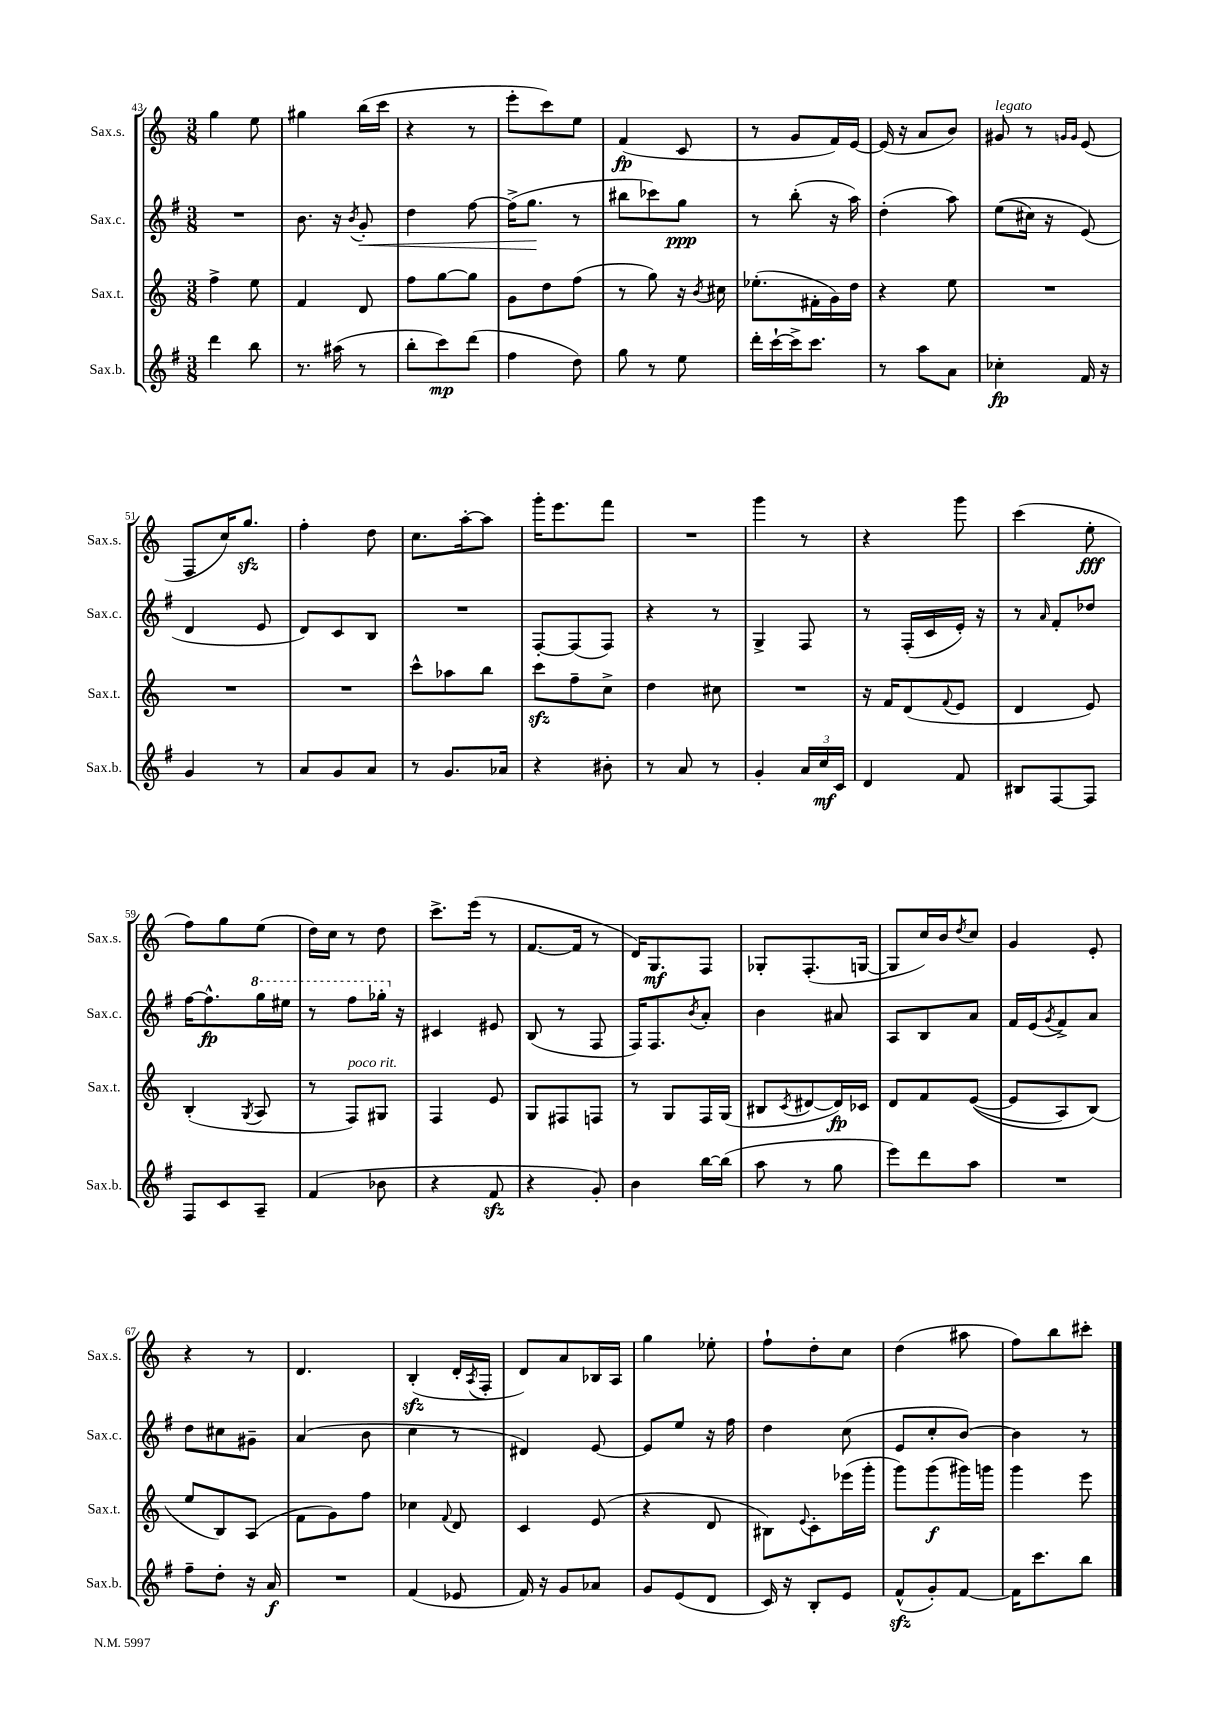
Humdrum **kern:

**kern	**dynam	**kern	**dynam	**kern	**dynam	**kern	**dynam
*part4	*part4	*part3	*part3	*part2	*part2	*part1	*part1
*staff4	*staff4	*staff3	*staff3	*staff2	*staff2	*staff1	*staff1
*I"Sax.b.	*	*I"Sax.t.	*	*I"Sax.c.	*	*I"Sax.s.	*
*I'Sax.b.	*	*I'Sax.t.	*	*I'Sax.c.	*	*I'Sax.s.	*
*clefG2	*	*clefG2	*	*clefG2	*	*clefG2	*
*k[f#]	*	*k[]	*	*k[f#]	*	*k[]	*
*M3/8	*	*M3/8	*	*M3/8	*	*M3/8	*
=43	=43	=43	=43	=43	=43	=43	=43
4ddd\	.	4ff^\	.	4.r	.	4gg\	.
8bb\	.	8ee\	.	.	.	8ee\	.
=44	=44	=44	=44	=44	=44	=44	=44
8.r	.	4f/	.	8.b\	.	4gg#X\	.
(16aa#X\	.	.	.	16r	.	.	.
.	.	.	.	8qb/	.	.	.
!	!	!	!	!	!LO:HP:b	!	!
8r	.	8d/	.	8g'/	<	(16bb\LL	.
.	.	.	.	.	.	16ccc\JJ	.
=45	=45	=45	=45	=45	=45	=45	=45
8bb'\L	.	8ff\L	.	4dd\	.	4r	.
8ccc\)	mp	[8gg\	.	.	.	.	.
(8ddd\J	.	8gg\J]	.	[8ff#\	.	8r	.
=46	=46	=46	=46	=46	=46	=46	=46
4ff#\	.	8g\L	.	(16ff#^\KL]	.	8eee'\L	.
.	.	.	.	8.gg\J	.	.	.
.	.	8dd\	.	.	.	8ccc\)	.
8dd\)	.	(8ff\J	.	8r	[	8ee\J	.
=47	=47	=47	=47	=47	=47	=47	=47
8gg\	.	8r	.	8bb#X\L	.	(4f/	fp
8r	.	8gg\)	.	8ccc-X\)	.	.	.
8ee\	.	16r	.	8gg\J	ppp	8c/	.
.	.	8qb/	.	.	.	.	.
.	.	16cc#X\	.	.	.	.	.
=48	=48	=48	=48	=48	=48	=48	=48
16ddd'\LL	.	(8.ee-X'\L	.	8r	.	8r	.
[16ccc`\	.	.	.	.	.	.	.
16ccc^\J]	.	.	.	(8bb'\	.	8g/L	.
8.ccc\J	.	16f#X'\L	.	.	.	.	.
.	.	16g\)	.	16r	.	16f/L)	.
.	.	16dd\JJ	.	16aa\)	.	[16e/JJ	.
=49	=49	=49	=49	=49	=49	=49	=49
8r	.	4r	.	(4dd'\	.	(16e/]	.
.	.	.	.	.	.	16r	.
8aa\L	.	.	.	.	.	8a/L	.
8a\J	.	8ee\	.	8aa\)	.	8b/J)	.
=50	=50	=50	=50	=50	=50	=50	=50
!	!	!	!	!	!	!LO:TX:a:i:t=legato	!
4cc-X'\	fp	4.r	.	((8ee\L	.	8g#X/	.
.	.	.	.	16cc#X\Jk)	.	8r	.
.	.	.	.	16r	.	.	.
.	.	.	.	.	.	16qqgn/LL	.
.	.	.	.	.	.	16qqg/JJ	.
16f#/	.	.	.	(8e/)	.	(8e/	.
16r	.	.	.	.	.	.	.
!!LO:LB:g=z
=51	=51	=51	=51	=51	=51	=51	=51
4g/	.	4.r	.	4d/	.	8F/L	.
.	.	.	.	.	.	16cc/K)	.
.	.	.	.	.	.	8.ggzz/J	.
8r	.	.	.	8e/	.	.	.
=52	=52	=52	=52	=52	=52	=52	=52
8a/L	.	4.r	.	8d/L)	.	4ff'\	.
8g/	.	.	.	8c/	.	.	.
8a/J	.	.	.	8B/J	.	8dd\	.
=53	=53	=53	=53	=53	=53	=53	=53
8r	.	8ccc^^\L	.	4.r	.	8.cc\L	.
8.g/L	.	8aa-X\	.	.	.	.	.
.	.	.	.	.	.	[16aa'\k	.
.	.	8bb\J	.	.	.	8aa\J]	.
16a-X/Jk	.	.	.	.	.	.	.
=54	=54	=54	=54	=54	=54	=54	=54
4r	.	8ccczz\L	.	[8F#'/L	.	16ggg'\KL	.
.	.	.	.	.	.	8.eee\	.
.	.	8ff~\	.	(8F#/]	.	.	.
8b#X'\	.	8cc^\J	.	8F#/J)	.	8fff\J	.
=55	=55	=55	=55	=55	=55	=55	=55
8r	.	4dd\	.	4r	.	4.r	.
8a/	.	.	.	.	.	.	.
8r	.	8cc#X\	.	8r	.	.	.
=56	=56	=56	=56	=56	=56	=56	=56
4g'/	.	4.r	.	4G^/	.	4ggg\	.
24a/LL	.	.	.	8F#/	.	8r	.
24cc/	mf	.	.	.	.	.	.
24c/JJ	.	.	.	.	.	.	.
=57	=57	=57	=57	=57	=57	=57	=57
4d/	.	16r	.	8r	.	4r	.
.	.	16f/KL	.	.	.	.	.
.	.	(8d/	.	(16F#'/LL	.	.	.
.	.	.	.	16c/	.	.	.
.	.	8qqf/	.	.	.	.	.
8f#/	.	8e/J	.	16e'/JJ)	.	8ggg\	.
.	.	.	.	16r	.	.	.
=58	=58	=58	=58	=58	=58	=58	=58
8B#X/L	.	4d/	.	8r	.	(4ccc\	.
.	.	.	.	16qqa/	.	.	.
[8F#/	.	.	.	8f#'/L	.	.	.
8F#/J]	.	8e/)	.	8dd-X/J	.	8ee'\	fff
!!LO:LB:g=z
=59	=59	=59	=59	=59	=59	=59	=59
8F#/L	.	(4B'/	.	[16ff#\KL	.	8ff\L)	.
.	.	.	.	8.ff#^^\]	fp	.	.
8c/	.	.	.	.	.	8gg\	.
.	.	8qG/	.	.	.	.	.
*	*	*	*	*8va	*	*	*
8A~/J	.	8A/	.	16ggg\L	.	(8ee\J	.
.	.	.	.	16eee#X\JJ	.	.	.
=60	=60	=60	=60	=60	=60	=60	=60
(4f#/	.	8r	.	8r	.	16dd\LL)	.
.	.	.	.	.	.	16cc\JJ	.
!	!	!LO:TX:a:i:t=poco rit.	!	!	!	!	!
.	.	8F/L)	.	8fff#\L	.	8r	.
8b-X\	.	8G#X/J	.	16ggg-X'\Jk	.	8dd\	.
*	*	*	*	*X8va	*	*	*
.	.	.	.	16r	.	.	.
=61	=61	=61	=61	=61	=61	=61	=61
4r	.	4F/	.	4c#X/	.	8.ccc^\L	.
.	.	.	.	.	.	(16eee\Jk	.
8f#zz/	.	8e/	.	8e#X/	.	8r	.
=62	=62	=62	=62	=62	=62	=62	=62
4r	.	8G/L	.	(8B/	.	[8.f/L	.
.	.	8F#X/	.	8r	.	.	.
.	.	.	.	.	.	16f/Jk]	.
8g'/)	.	8Fn/J	.	8F#/	.	8r	.
=63	=63	=63	=63	=63	=63	=63	=63
4b\	.	8r	.	16F#/KL)	.	16d/KL)	.
.	.	.	.	8.F#/	.	8.G/	mf
.	.	8G/L	.	.	.	.	.
.	.	.	.	8qb/	.	.	.
[16bb\LL	.	16F/L	.	8a'/J	.	8F/J	.
(16bb\JJ]	.	(16G/JJ	.	.	.	.	.
=64	=64	=64	=64	=64	=64	=64	=64
8aa\	.	8B#X/L	.	4b\	.	8G-X'/L	.
.	.	8qc/	.	.	.	.	.
8r	.	[8d#X/	.	.	.	(8.F'/	.
8gg\	.	16d#/L])	fp	8a#X/	.	.	.
.	.	16c-X/JJ	.	.	.	[16Gn/Jk	.
=65	=65	=65	=65	=65	=65	=65	=65
8eee\L)	.	8d/L	.	8A/L	.	8G/L]	.
8ddd\	.	8f/	.	8B/	.	16cc/L)	.
.	.	.	.	.	.	16b/J	.
.	.	.	.	.	.	8qdd/	.
8aa\J	.	(([8e/J	.	8a/J	.	8cc/J	.
=66	=66	=66	=66	=66	=66	=66	=66
4.r	.	8e/L]	.	16f#/LL	.	4g/	.
.	.	.	.	(16e/J	.	.	.
.	.	.	.	8qg/	.	.	.
.	.	8A/)	.	8f#^/)	.	.	.
.	.	(8B/J)	.	8a/J	.	8e'/	.
!!LO:LB:g=z
=67	=67	=67	=67	=67	=67	=67	=67
8ff#~\L	.	8ee/L	.	8dd\L	.	4r	.
8dd'\J	.	8B/)	.	8cc#X\	.	.	.
16r	.	(8A/J	.	8g#X~\J	.	8r	.
16a/	f	.	.	.	.	.	.
=68	=68	=68	=68	=68	=68	=68	=68
4.r	.	8f\L	.	(4a/	.	4.d/	.
.	.	8g\)	.	.	.	.	.
.	.	8ff\J	.	8b\	.	.	.
=69	=69	=69	=69	=69	=69	=69	=69
(4f#/	.	4cc-X\	.	4cc\	.	(4Bzz'/	.
.	.	8qqf/	.	.	.	.	.
8e-X/	.	8d/	.	8r	.	16d'/LL	.
.	.	.	.	.	.	8qA/	.
.	.	.	.	.	.	16F'/JJ	.
=70	=70	=70	=70	=70	=70	=70	=70
16f#/)	.	4c/	.	4d#X/)	.	8d/L)	.
16r	.	.	.	.	.	.	.
8g/L	.	.	.	.	.	8a/	.
8a-X/J	.	(8e/	.	[8e/	.	16B-X/L	.
.	.	.	.	.	.	16A/JJ	.
=71	=71	=71	=71	=71	=71	=71	=71
8g/L	.	4r	.	8e/L]	.	4gg\	.
(8e/	.	.	.	8ee/J	.	.	.
8d/J	.	8d/	.	16r	.	8ee-X'\	.
.	.	.	.	16ff#\	.	.	.
=72	=72	=72	=72	=72	=72	=72	=72
16c/)	.	8B#X\L)	.	4dd\	.	8ff`\L	.
16r	.	.	.	.	.	.	.
.	.	8qqe/	.	.	.	.	.
8B'/L	.	8c'\	.	.	.	8dd'\	.
8e/J	.	(16eee-X\L	.	(8cc\	.	8cc\J	.
.	.	16ggg'\JJ	.	.	.	.	.
=73	=73	=73	=73	=73	=73	=73	=73
(8f#zz^^/L	.	8ggg\L)	.	8e/L	.	(4dd\	.
8g'/)	.	(8ggg\	f	8cc'/	.	.	.
[8f#/J	.	16ggg#X\L)	.	[8b/J)	.	8aa#X\	.
.	.	16gggn\JJ	.	.	.	.	.
=74	=74	=74	=74	=74	=74	=74	=74
16f#\KL]	.	4ggg\	.	4b\]	.	8ff\L)	.
8.ccc\	.	.	.	.	.	.	.
.	.	.	.	.	.	8bb\	.
8bb\J	.	8eee\	.	8r	.	8ccc#X'\J	.
==	==	==	==	==	==	==	==
*-	*-	*-	*-	*-	*-	*-	*-
